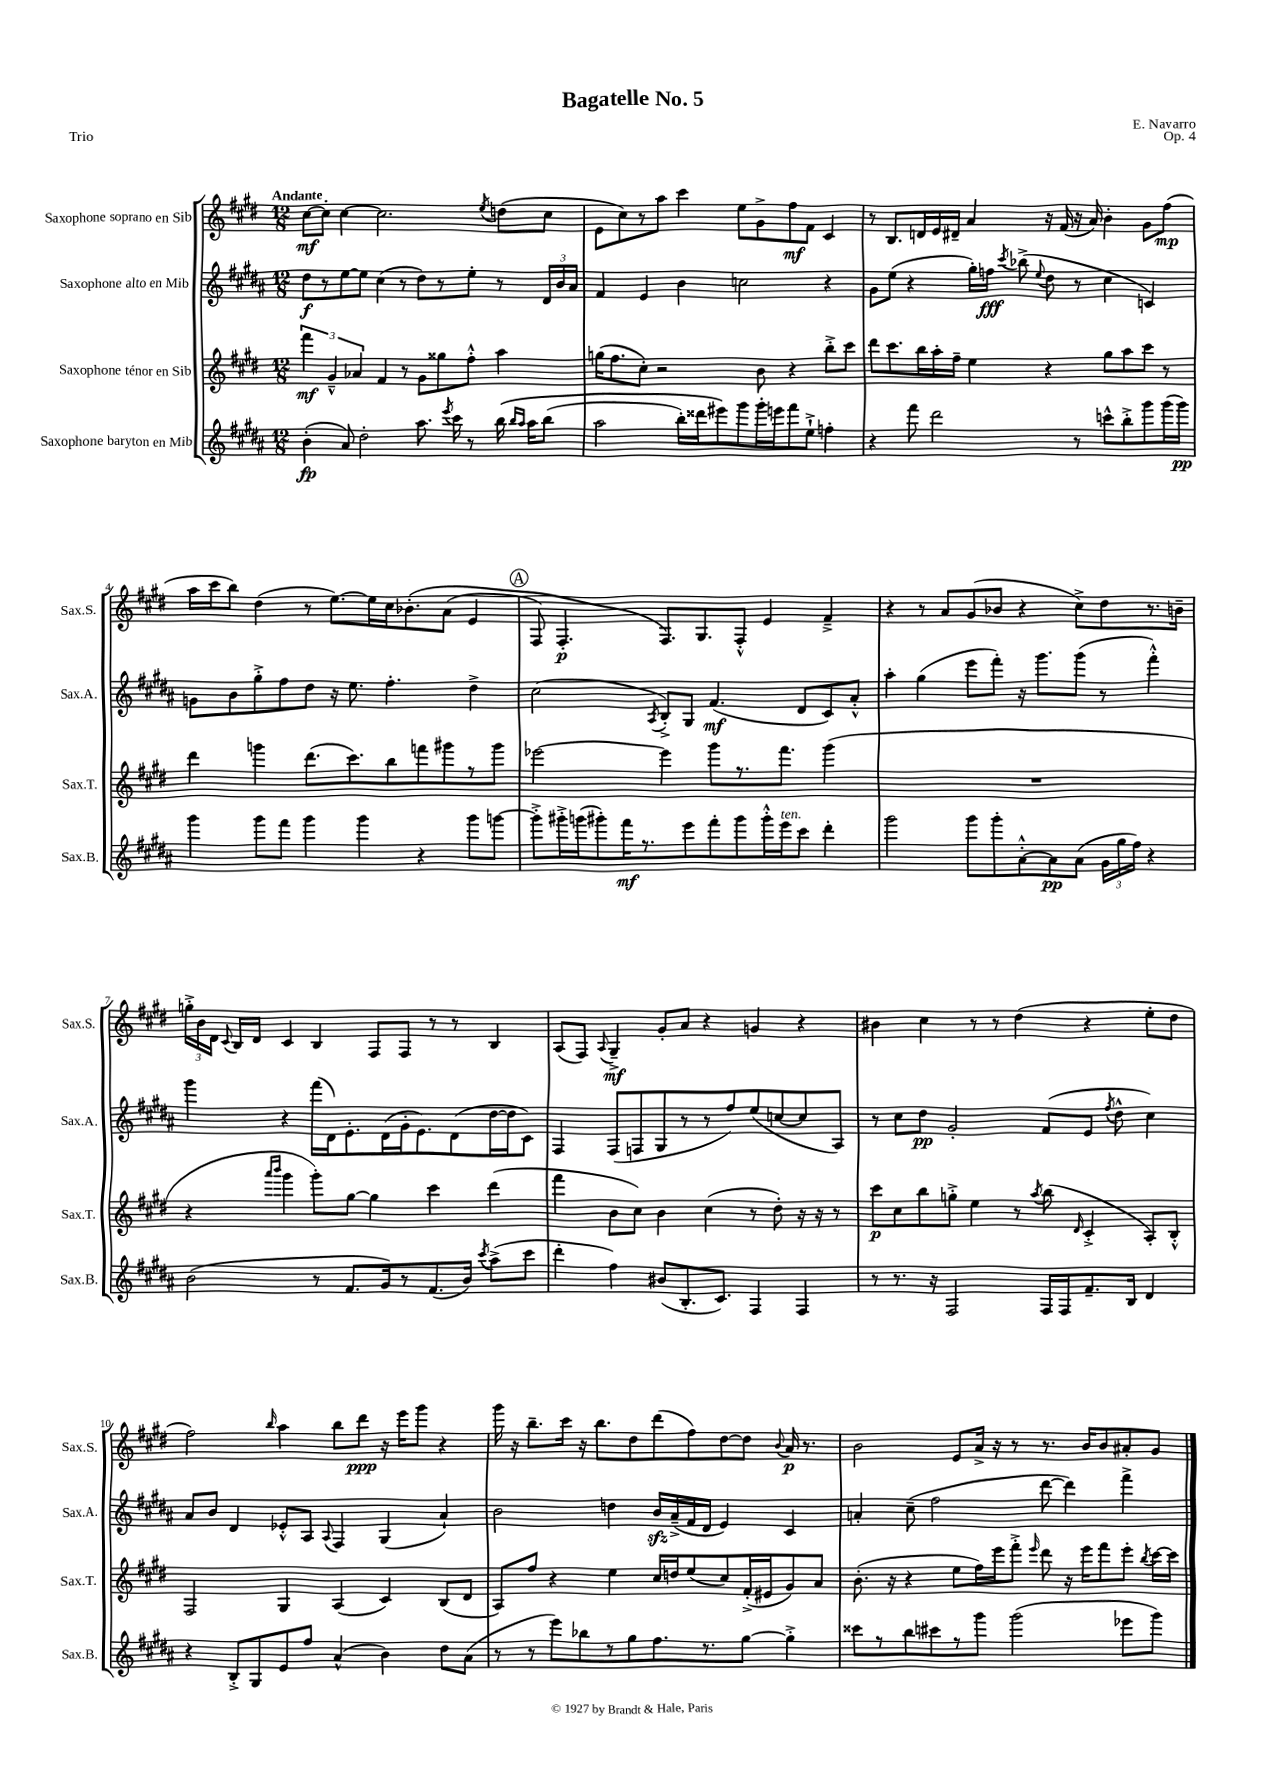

**kern	**kern	**kern	**kern
*staff4	*staff3	*staff2	*staff1
*clefG2	*clefG2	*clefG2	*clefG2
*k[f#c#g#d#a#]	*k[f#c#g#d#]	*k[f#c#g#d#a#]	*k[f#c#g#d#]
*M12/8	*M12/8	*M12/8	*M12/8
(4b'	6fff#	8dd#	[8cc#
.	.	8r	8cc#']
.	6g#~^^	.	.
8a#)	.	[8ee	[4cc#
.	6a-	.	.
2dd#'	.	8ee]	.
.	4f#	(4cc#	2.cc#]
.	8r	8r	.
8.aa#	8g#	8dd#)	.
.	8gg##	8r	.
8qeee	.	.	.
16ccc#	.	.	.
8r	8ff#'^^	8ee'	.
.	.	.	8qee
&(16bb	4aa	8r	(8dd
16qqbb	.	.	.
16qqaa#	.	.	.
16aa#	.	.	.
(8bb	.	24d#	8cc#
.	.	24b	.
.	.	24a#	.
=	=	=	=
2aa#	(16gg	4f#	8e
.	8.ff#	.	.
.	.	.	8cc#)
.	8cc#')	4e	8r
.	2r	.	8aa
16bb')	.	4b	4ccc#
16ddd##	.	.	.
8eee#&)	.	.	.
8ggg#	.	2cc	8ee
16ggg#'	8b	.	8g#^
16eee	.	.	.
8fff#	4r	.	8ff#
8ee`^	.	.	8f#
4ff'	8bb'^	4r	4c#
.	8ccc#	.	.
=	=	=	=
4r	8ddd#	8g#	8r
.	8.ccc#	(8ee	8.B
8fff#	.	4r	.
.	16bb	.	16d
2ddd#	16aa'	.	16e
.	16ff#~	.	16d#~
.	4ee	16gg#')	4a
.	.	16ff	.
.	.	8qccc#	.
.	.	(8bb-^	.
.	.	8qqee	.
.	4r	8dd#	16r
.	.	.	(16f#
8r	.	8r	16r
.	.	.	16a)
8ccc^^	8gg#	4cc#	4b'
8bb'^	8aa	.	.
8ggg#	8ccc#	4c)	8g#
(16ggg#	8r	.	(8ff#
16ggg#)	.	.	.
=	=	=	=
4ggg#	4ddd#	8g	16aa
.	.	.	16ccc#
.	.	8b	8bb)
8ggg#	4ggg	8gg#'^	(4dd#
8fff#	.	8ff#	.
4ggg#	(8.ddd#	8dd#	8r
.	.	16r	[8.ee)
.	8.ccc#)	8.ee	.
4ggg#	.	.	.
.	.	.	16ee]
.	8bb	4.ff#'	16cc#
.	.	.	&(8.b-'
4r	8fff	.	.
.	8ggg#	.	(8a
8ggg#	8r	4dd#^	4e
[8ggg	8ggg#	.	.
=	=	=	=
8ggg'^]	[2eee-	(2cc#	8F#)
16ggg#'^	.	.	4.F#'
(16ggg	.	.	.
8ggg#')	.	.	.
16fff#	.	.	.
8.r	.	.	.
.	.	8qA#	.
.	4eee-]	8B'^)	8.F#&)
8eee	.	8G#	.
.	.	.	8.G#
8fff#'	8ggg#	(4.f#	.
8ggg#	8.r	.	8F#'^^
16ggg#'^^	.	.	4e
16eee	8.fff#	.	.
8ccc#	.	8d#	.
4ddd#'	(4ggg#	8c#)	4f#~^
.	.	8a#'^^	.
=	=	=	=
2ggg#	1.r	4aa#'	4r
.	.	(4gg#	8r
.	.	.	8a
8ggg#	.	8eee	(8g#
8ggg#'	.	8fff#')	8b-
[8a#'^^	.	16r	4r
.	.	8.ggg#	.
8a#]	.	.	.
(8a#	.	(8ggg#	8cc#^)
24g#	.	8r	8dd#
24gg#	.	.	.
24ff#)	.	.	.
4r	.	4fff#'^^)	8.r
.	.	.	16b~
=	=	=	=
(2b	4r	4ggg#	24gg'^
.	.	.	24b
.	.	.	24d#
.	.	.	8qqc#
.	.	.	16B
.	.	.	16d#
.	16qqaaa	.	.
.	16qqbbb	.	.
.	4ggg#	4r	4c#
8r	8ggg#')	(16fff#	4B
.	.	16d#)	.
8.f#	[8gg#	8.e'	.
.	4gg#]	.	8F#
16g#)	.	(16d#	.
8r	.	16g#'	8F#
.	.	8.e)	.
(8.f#	4ccc#	.	8r
.	.	(8d#	8r
16b)	.	.	.
8qccc#	.	.	.
(8aa#^	(4ddd#	[16dd#	4B
.	.	16dd#]	.
8ccc#	.	8c#)	.
=	=	=	=
4ddd#'	4fff#	4F#	(8A
.	.	.	8F#)
.	.	.	8qqA
4ff#)	8b	(8F#	4G#~^
.	8cc#)	8F	.
(8b#	4b	8G#	8g#'
8.B'	.	8r	8a
.	(4cc#	8r	4r
8.c#)	.	.	.
.	.	8ff#)	.
4F#	8r	(8ee	4g
.	8dd#')	[8cc	.
4F#	16r	8cc]	4r
.	16r	.	.
.	8r	8A#)	.
=	=	=	=
8r	8ccc#	8r	4b#
8.r	8cc#	8cc#	.
.	8bb	8dd#	4cc#
16r	.	.	.
2F#	8gg'^	2g#'	.
.	4ee	.	8r
.	.	.	8r
.	8r	.	(4dd#
.	8qaa	.	.
16F#	(8bb	(8f#	.
16F#	.	.	.
.	16qqd#	.	.
8.f#~	4c#'^	8e	4r
.	.	8qff#	.
.	.	8dd#^^	.
16B	.	.	.
4d#	8A')	4cc#)	8ee'
.	8B'^^	.	8dd#
=	=	=	=
4r	2F#	8a#	2ff#)
.	.	8b	.
8B'^	.	4d#	.
8G#	.	.	.
.	.	.	16qqbb
8e	4G#	8e-'^^	4aa
8ff#	.	8A#	.
.	.	8qqA#	.
(4a#^^	(4A	4F#	8bb
.	.	.	8ddd#
4b)	4c#)	(4G#	16r
.	.	.	16eee
.	.	.	8ggg#
8dd#	(8B	4a#`)	4r
(8a#	8d#	.	.
=	=	=	=
8r	8A)	2b	16ggg#
.	.	.	16r
8r	8ff#	.	8.bb~
8eee)	4r	.	.
.	.	.	16ccc#
8bb-	.	.	16r
.	.	.	8.bb
8r	4ee	4dd	.
8gg#	.	.	8dd#
8.ff#	16cc#	16b	(8ddd#
.	16dd	(16a#~^	.
.	(8ee	16f#	8ff#)
8.r	.	16d#	.
.	8cc#)	4e)	[8dd#
[8gg#	(16f#'^	.	8dd#]
.	16e#	.	.
.	.	.	8qqb
4gg#'^]	8g#)	4c#	16a
.	.	.	8.r
.	8a	.	.
=	=	=	=
8ccc##	(8.b'	4a'	2b
8r	.	.	.
.	16r	.	.
8bb	4r	(8cc#~	.
8ccc#	.	2ff#	.
8r	8ee	.	8e
8ggg#	16ff#)	.	16a^
.	16eee	.	16r
(2ggg#	8fff#'^	.	8r
.	16qqeee	.	.
.	8ddd#	[8ddd#	8.r
.	16r	4ddd#])	.
.	16eee	.	16b
.	8fff#	.	8b
8eee-	8eee'	4fff#^	8a#'
.	8qbb	.	.
8ggg#)	[16ccc#	.	8g#
.	16ccc#]	.	.
==	==	==	==
*-	*-	*-	*-
